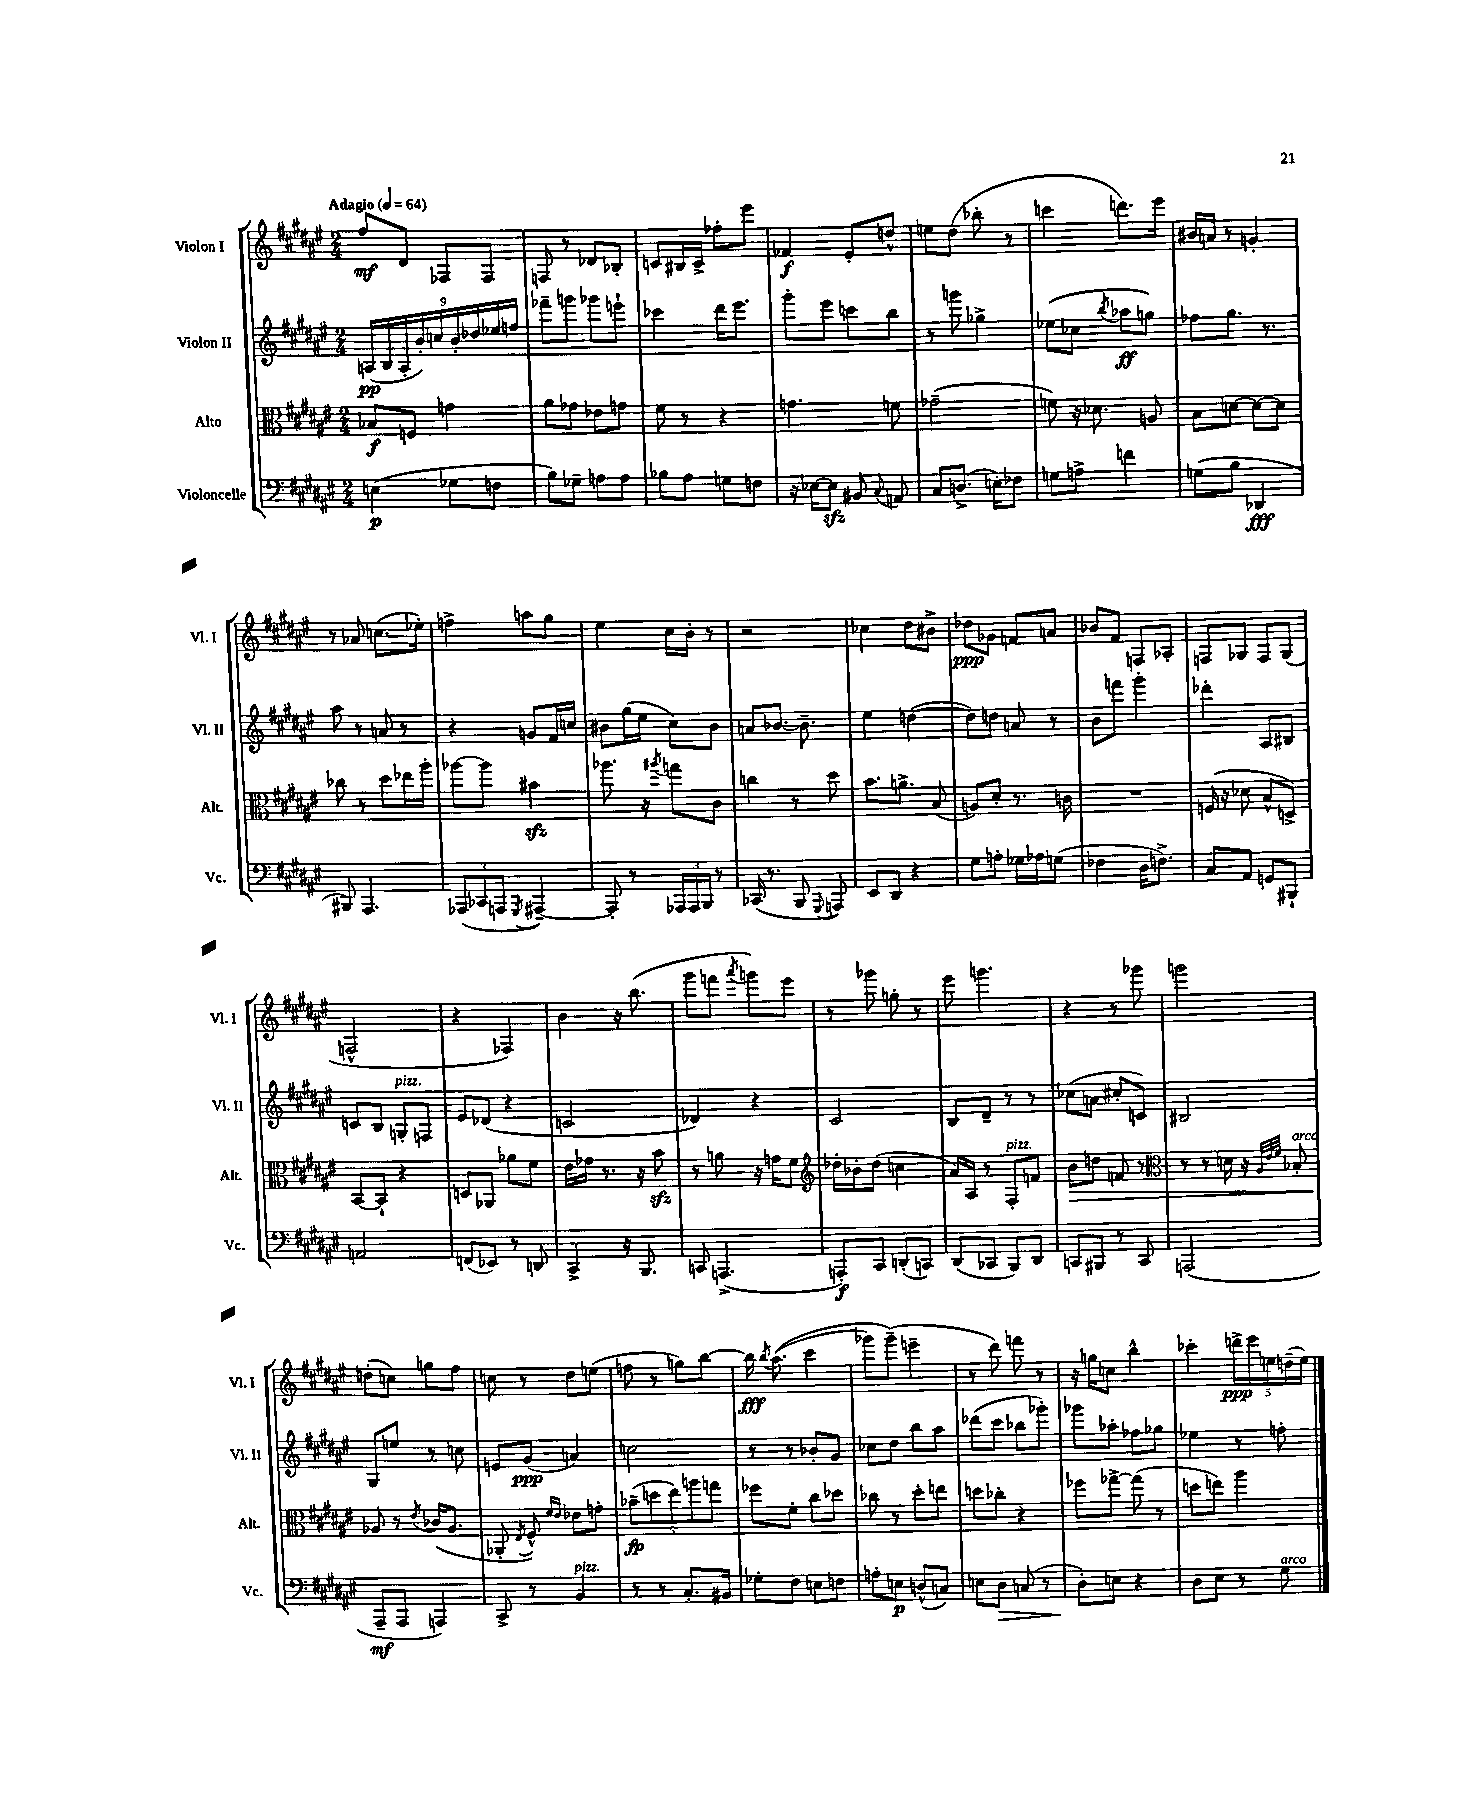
<<
\new StaffGroup <<
\new Staff = "s0" \with { instrumentName = "Violon I" shortInstrumentName = "Vl. I" } {
    \clef treble \key fis \major \numericTimeSignature \time 2/4 \tempo "Adagio" 4 = 64
    \autoBeamOff fis''8[\mf dis'8] fes8[ fes8] |
    f8 r8 des'8[ bes8]-. |
    c'8[ bis16 c'16]-> fes''8[-. eis'''8] |
    fes'4\f eis'8[-. d''8]-^ |
    e''8[ dis''8]( bes''8-. r8 |
    c'''4 d'''8.[) eis'''16] |
    bis'16[ a'16] r8 g'4-. |
    r8 aes'8 c''8.[( ees''16]-.) |
    f''4-> a''8[ gis''8] |
    eis''4 cis''16[ b'16]-. r8 |
    r2 |
    ces''4 dis''8[ bis'8]-> |
    des''8[\ppp ges'8] f'8[ a'8] |
    bes'8[ fis'8] f8[ aes8]-. |
    f8[ ges8] f8[ ges8]( |
    f2-^ |
    r4 fes4) |
    b'4 r16 b''8.( |
    gis'''8[ f'''8] \acciaccatura { ais'''8 } g'''8[) eis'''8] |
    r8 ges'''8 g''8-. r8 |
    eis'''8 g'''4. |
    r4 r8 ges'''8 |
    g'''2 |
    d''8[-.( c''8]) g''8[ fis''8] |
    c''8 r8 dis''8[ e''8]( |
    f''8 r8 g''8[) b''8]~ |
    b''16\fff \acciaccatura { b''8 } ais''8.(\( cis'''4 |
    ges'''8[) ges'''8]--(\) e'''4-- |
    r8 dis'''8) f'''8 r8 |
    r16 g''16[ c''8] b''4-^ |
    ces'''4-. \tuplet 5/4 { d'''16[->\ppp eis'''16 e''16 d''16--( e''16]) } \bar "|." |
}
\new Staff = "s1" \with { instrumentName = "Violon II" shortInstrumentName = "Vl. II" } {
    \clef treble \key fis \major \numericTimeSignature \time 2/4
    \autoBeamOff \tuplet 9/8 { a16[\pp( b16 a16-. b'16-.) c''16 b'16-. des''16 ees''16 f''16] } |
    fes'''8[-- g'''8] ges'''8[ e'''8]-! |
    ces'''4 dis'''16[ eis'''8.] |
    gis'''8[-. eis'''8] c'''8[ b''8] |
    r8 g'''8 ges''4-> |
    ees''8[( ces''8] \acciaccatura { b''8 } aes''8[\ff g''8]) |
    fes''8[ gis''8.] r8. |
    ais''8 r8 a'8 r8 |
    r4 g'8[ fis'16 c''16] |
    bis'8[ gis''16( eis''16] cis''8[) bis'8] |
    a'8[ bes'8.]~ bes'8.-- |
    eis''4 d''4~( |
    d''8[) d''8] a'8 r8 |
    b'8[ f'''8] gis'''4-. |
    des'''4-. ais8[ bis8] |
    c'8[ b8] g8[-.^\markup { \italic "pizz." } f8] |
    eis'8[ des'8]( r4 |
    c'2 |
    des'4) r4 |
    cis'2 |
    b8[ dis'8]-- r8 r8 |
    ces''8[( a'8] cis''8[-. c'8]) |
    bis2 |
    gis8[ e''8] r8 c''8 |
    e'8[ gis'8]\ppp( a'4) |
    c''2 |
    r8 r8 bes'8[-. gis'8] |
    ces''8[ dis''8] b''8[ ais''8] |
    des'''8[( cis'''8] bes''8[ ges'''8]-.) |
    ges'''8[ aes''8]-. fes''8[ ges''8] |
    ees''4 r8 f''8-. \bar "|." |
}
\new Staff = "s2" \with { instrumentName = "Alto" shortInstrumentName = "Alt." } {
    \clef alto \key fis \major \numericTimeSignature \time 2/4
    \autoBeamOff bes8[\f f8] g'4 |
    ais'8[ ges'8] ees'8[ g'8] |
    fis'8 r8 r4 |
    g'4. f'8 |
    ges'2--( |
    f'8) r16 des'8. a8 |
    b8[ d'8]~ d'8[~ d'8] |
    ces''8 r8 dis''8[ ees''16 ais''16]-. |
    aes''8[~ aes''8] bis'4\sfz |
    aes''8. r16 \acciaccatura { ais''8 } g''8[ cis'8] |
    c''4 r8 dis''8 |
    b'8.[ a'8.]-> b8( |
    a8[) dis'8]-. r8. c'16 |
    R2 |
    f16( r16 des'8 b8[-^ d8]->) |
    b,8[~ b,8]-! r4 |
    d8[ aes,8] aes'8[ fis'8] |
    eis'16[ ges'16] r8. r16 b'8\sfz |
    r8 a'8 r16 g'16[ fis'8] |
    \clef treble des''16[-. bes'16-. des''8]( c''4 |
    ais'16[) ais16] r8 fis8[-.^\markup { \italic "pizz." } f'8] |
    b'8[\> d''8] f'8 r8 |
    \clef alto r8 r8 d'16 r16 \grace { ais32[ eis'32 fis'32] } bes8-.^\markup { \italic "arco" } |
    aes8\! r8 \acciaccatura { eis'8 } ces'16[( aes8.] |
    aes,8-. \acciaccatura { eis8 } fis8-^) \grace { fis'16[ eis'16] } ees'8[ g'8]-. |
    \tuplet 5/4 { bes'8[--\fp( d''8 eis''8) a''8 g''8] } |
    fes''8[ fis'8]-. cis''8[ des''8] |
    ces''8 r8 dis''8[-. e''8] |
    d''8[ ces''8]-. r4 |
    fes''8[ ges''8]~-> ges''8( r8 |
    d''8[ e''8]) ais''4 \bar "|." |
}
\new Staff = "s3" \with { instrumentName = "Violoncelle" shortInstrumentName = "Vc." } {
    \clef bass \key fis \major \numericTimeSignature \time 2/4
    \autoBeamOff e4\p( ges8[ f8] |
    b8[) ges8]-- a8[ a8] |
    bes8[ ais8] g8[ f8] |
    r16 ees16[~ ees8]\sfz bis,8 \appoggiatura { cis8 } a,8 |
    cis8[ d8.]->( e16[-.) fes8] |
    g8[ a8]-> f'4 |
    g8[( b8] des,4\fff |
    bis,,8) ais,,4. |
    \tuplet 3/2 { aes,,8[( ces,8 a,,8] } \acciaccatura { gis,,8 } ais,,4~--) |
    ais,,8-. r8 \tuplet 3/2 { aes,,16[ aes,,16 b,,16] } r8 |
    ces,16( r8. b,,8 \appoggiatura { gis,,8 } a,,8) |
    eis,8[ dis,8] r4 |
    gis8[ a8]-. ges16[ aes16 g8]( |
    fes4 dis16[ f8.]->) |
    cis8[ ais,8] g,8[ bis,,8]-! |
    a,2 |
    f,8[( ees,8]) r8 d,8 |
    cis,4-> r16 b,,8. |
    c,8 a,,4.->( |
    a,,8[-.\f) cis,8] d,8[-.( c,8]) |
    dis,8[( ces,8] b,,8[) dis,8] |
    c,8[ bis,,8] r8 c,8 |
    a,,2( |
    ais,,8[--\mf ais,,8] a,,4) |
    cis,8-> r8 b,4^\markup { \italic "pizz." } |
    r8 r8 cis8.[-. bis,16] |
    ges8[-. fis8] e8[ f8] |
    a8[-. e8]\p d8[-^( c8]) |
    e8[ dis8]\> c8( r8 |
    dis8[-.\!) e8] r4 |
    dis8[ eis8] r8 gis8^\markup { \italic "arco" } \bar "|." |
}
>>
>>
\layout { \context { \Score \remove "Bar_number_engraver" } }
